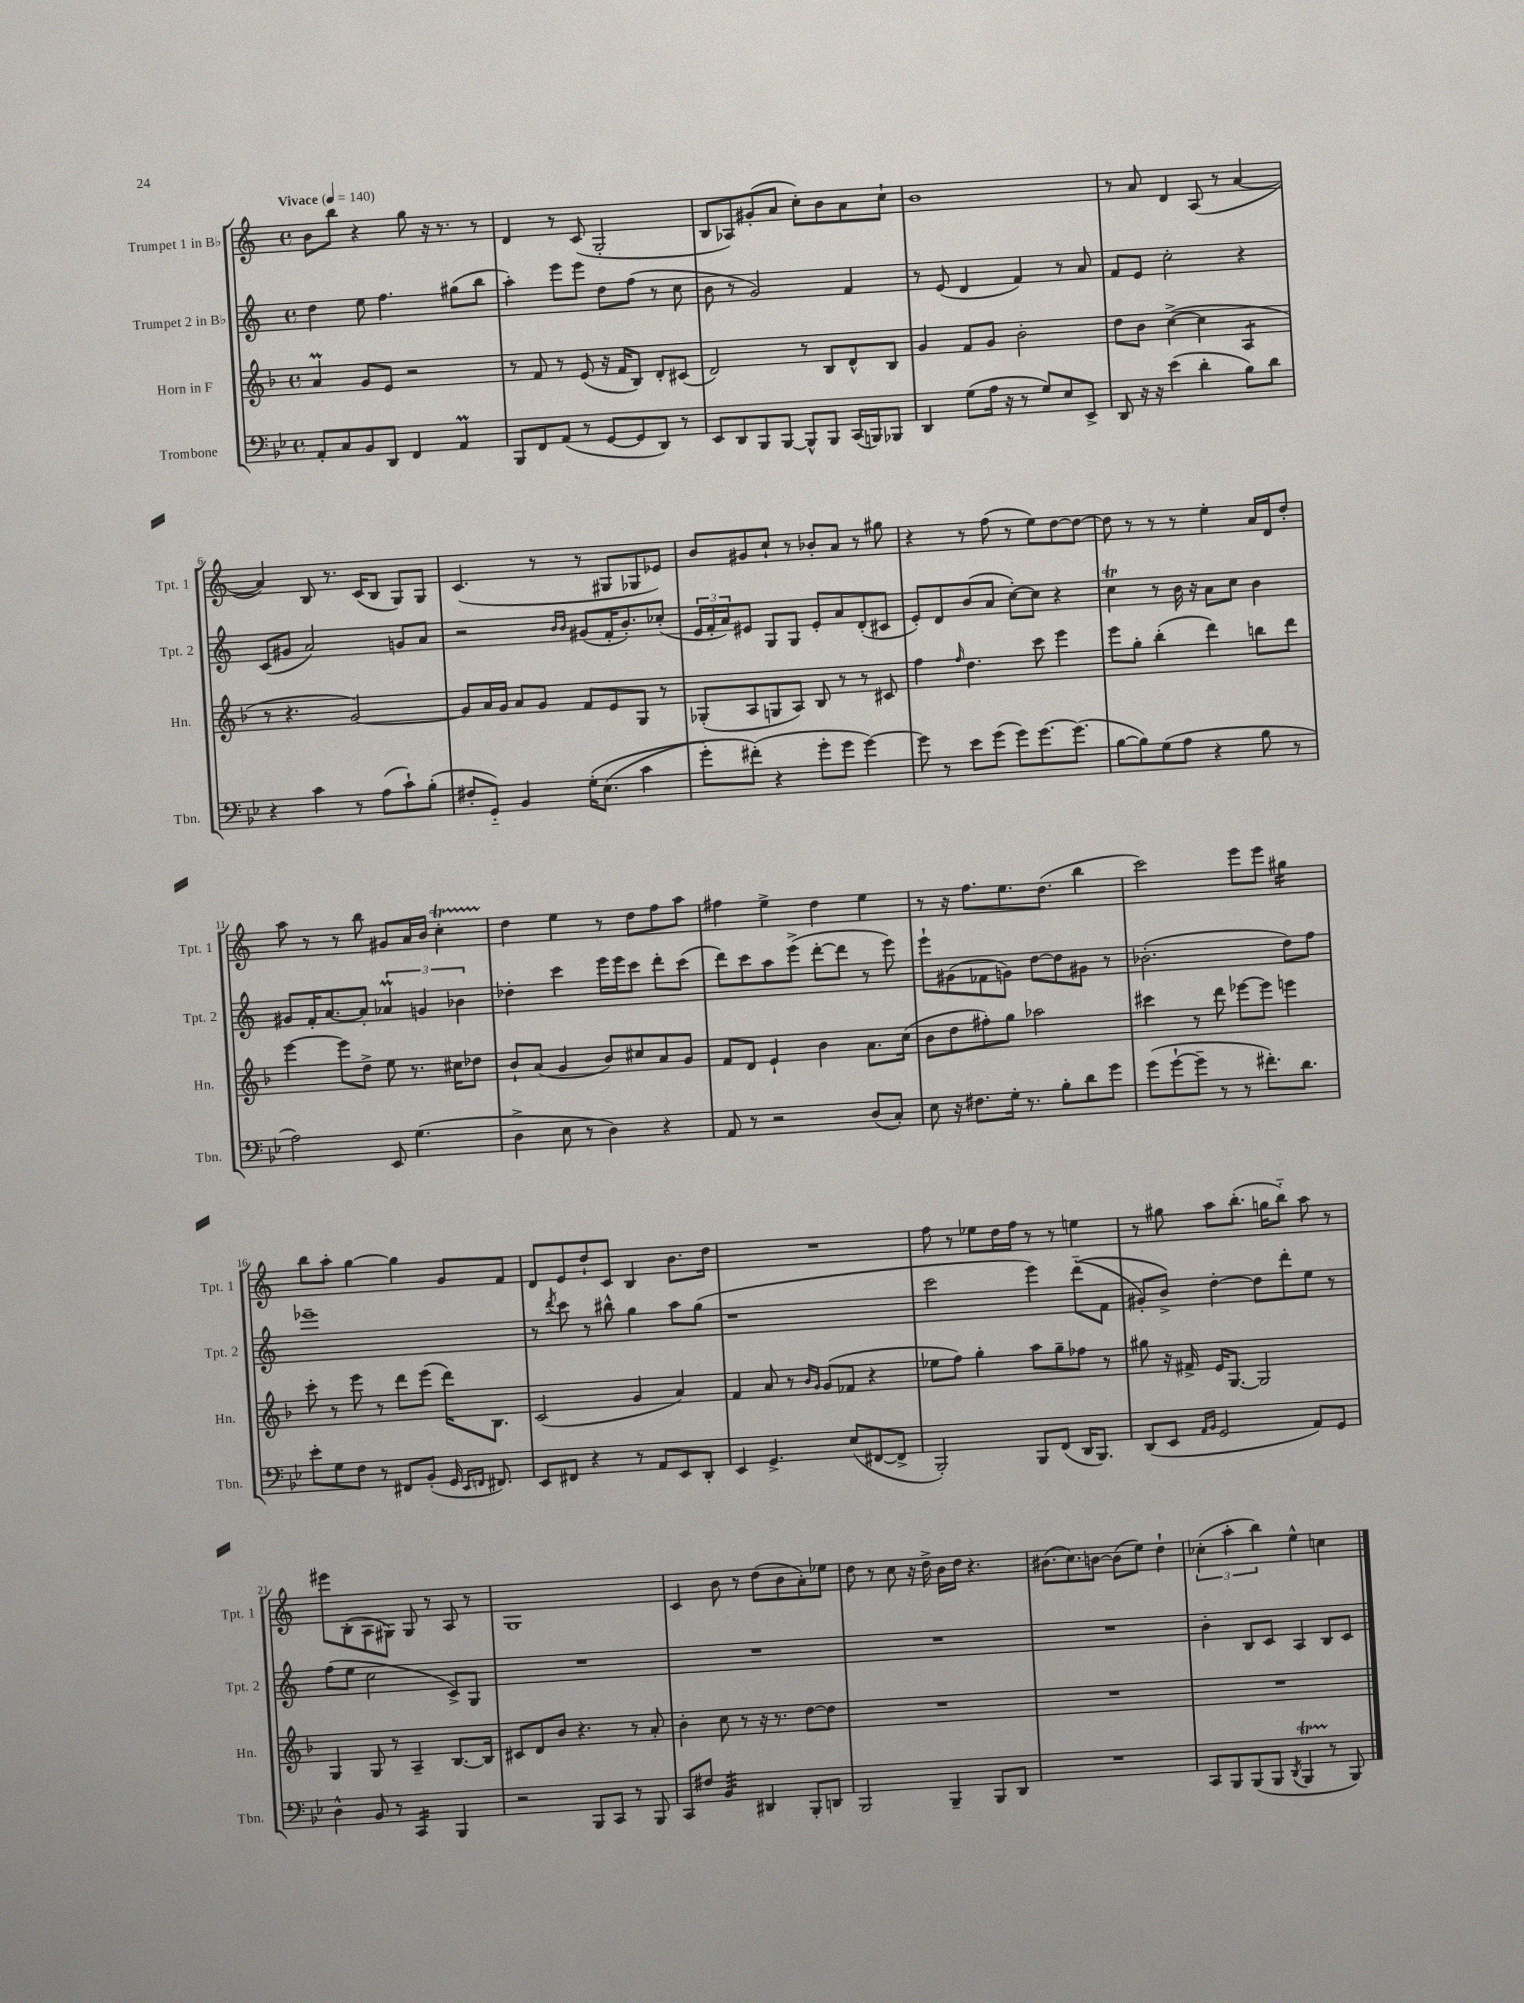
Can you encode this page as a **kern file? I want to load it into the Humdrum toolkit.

**kern	**kern	**kern	**kern
*staff4	*staff3	*staff2	*staff1
*clefF4	*clefG2	*clefG2	*clefG2
*k[b-e-]	*k[b-]	*k[]	*k[]
*M4/4	*M4/4	*M4/4	*M4/4
*met(c)	*met(c)	*met(c)	*met(c)
*MM140	*MM140	*MM140	*MM140
8AA'	4a	4dd	8b
8C	.	.	8bb
8BB-	8g	8ee	4r
8DD	8e	4.ff	.
4FF	2r	.	8gg
.	.	.	16r
.	.	.	8.r
4AA	.	(8gg#	.
.	.	8bb	8r
=	=	=	=
8BBB-	8r	4aa')	4d
8FF	8f	.	.
(8AA	8r	8eee	8r
8r	(8e	8eee	(8c
[8GG	16r	8dd	2G'
.	16f	.	.
8GG]	8B-)	(8ff	.
8DD)	8d'	8r	.
8r	(8c#	8cc	.
=	=	=	=
8EE-	2d)	8b	8B
8DD	.	8r	8A-)
8BBB-	.	2g)	(8g#'
[8BBB-	.	.	8a
8BBB-^^]	8r	.	8cc')
8BBB-	8B-	.	8b
(16CC	8d^^	4f	8a
16BBB)	.	.	.
8BBB-	8B-	.	8cc`
=	=	=	=
4DD	4g	8r	1b
.	.	(8e	.
(8G	8f	4d	.
16A	8g	.	.
16r	.	.	.
8r	2b-'	4f)	.
8G)	.	.	.
8E-	.	8r	.
8EE-^	.	8a	.
=	=	=	=
8DD	8dd	8f	8r
16r	8b-	8e	8a
16r	.	.	.
(4e-	([4cc^	2cc'	4d
4d'	4cc]	.	(8A
.	.	.	8r
8B-)	4A	4r	[4a
8d	.	.	.
=	=	=	=
4r	8r	(8c	4a])
.	4.r	8g#	.
4c	.	2a)	8B
.	.	.	8.r
8r	[2g)	.	.
.	.	.	(16c
(8A	.	.	8B
8c`)	.	8g	8G)
(8B-'	.	8a	8G
=	=	=	=
8F#'	8g]	2r	(4.c
8GG'~)	16a	.	.
.	16g	.	.
4BB-	8a	.	.
.	8g	.	8r
.	.	16qqb	.
.	.	16qqb	.
&(16G'	8f	(8g#	8r
(8.E-	.	.	.
.	8e	16f'	8G#
.	.	8.b')	.
4c	8G	.	8G-
.	8r	(8cc-'	8e-)
=	=	=	=
8g')	(8G-'	24e	8b
.	.	24f'	.
.	.	24a)	.
(8f#'&)	8A	8e#	8g#
4r	8G	8G	8cc`
.	8A)	8G	8r
8g'	8B-	8e#'	8b-'
8g	8r	8a	8a
[4g)	8r	(8d'	8r
.	8c#	8c#	8gg#
=	=	=	=
8g]	4ff	8e')	4r
8r	.	8d	.
.	16qqff	.	.
8e-	4.dd	(8b	8r
(8g	.	8a	(8ff
8g)	.	[8cc')	8r
[8.g	8ccc	8cc]	8ee)
.	4eee	4r	[8dd
(8.g]	.	.	.
.	.	.	8dd_
=	=	=	=
[8B-	8eee	4cc	8dd]
8B-])	8gg'	.	8r
(8G	(4bb-'	8r	8r
8A	.	16b	8r
.	.	16r	.
4r	4ddd)	8a	4ee'
.	.	8cc	.
8B-	8bb	4b	16a
.	.	.	16d
8r	8ddd	.	8dd'
=	=	=	=
2A)	[4eee	8g#	8aa
.	.	16f'	8r
.	.	[8.a	.
.	8eee]	.	8r
.	8dd^	8a']	8bb
8EE-	8ee	6a-	8g#
(4.G	8.r	.	16a
.	.	6g	.
.	.	.	16b
.	.	.	4cc'
.	16cc#	.	.
.	.	6b-	.
.	8dd-	.	.
=	=	=	=
4D^	8b-`	4dd-'	4dd
.	(8a	.	.
8E-	4g	4ccc	4ee
8r	.	.	.
4D)	8b-)	16eee	8r
.	.	16eee	.
.	8cc#	8ccc	8dd
4r	8a	8ddd'	8ff
.	8g	(8ccc	8aa
=	=	=	=
8AA	8f	8ddd)	4ff#
8r	8d	8ccc	.
2r	4e`	8aa	4ee^
.	.	(8eee^	.
.	4b-	[8ddd'	4dd
.	.	8ddd]	.
(8D	8.a	8r	4ee
8C')	.	8eee)	.
.	(16cc	.	.
=	=	=	=
8E-	8b-	8eee`	8r
16r	8dd	(8g#	16r
8.F#	.	.	8.ff
.	8ff#')	8f-	.
16G'	8gg	8g)	8.ee
8.r	.	.	.
.	2aa-	[8dd	.
.	.	.	(8.dd
8B-'	.	8dd]	.
8d	.	8g#	4bb
8g	.	8r	.
=	=	=	=
(8g	4ccc#	(2.b-'	2ccc)
[8g`	.	.	.
8g~]	8r	.	.
8r	8ddd	.	.
8r	[8eee-	.	8eee
8.f#')	8eee-]	.	8eee
.	4eee	8dd)	4gg#
8.d	.	.	.
.	.	8ff	.
=	=	=	=
8e-'	8ccc'	1eee-~	8bb
8G	8r	.	8aa'
8F	8eee	.	[4gg
8r	8r	.	.
8FF#	8ddd	.	4gg]
(8BB-'	(8eee	.	.
16GG	16ddd)	.	8g
16qqEE-	.	.	.
16qqFF	.	.	.
8.FF#)	8.B-	.	.
.	.	.	8f
=	=	=	=
8EE-	(2c	8r	8d
.	.	8qddd	.
8FF#	.	8ccc	8e
4r	.	8r	8dd`
.	.	8bb#^^	8c
8r	4g	4gg	4B
8AA	.	.	.
8EE-	4a)	8aa	8.b
8DD'	.	(8gg	.
.	.	.	16dd
=	=	=	=
4EE-	4f	1r	1r
4.GG^	8a	.	.
.	8r	.	.
.	16qqb-	.	.
.	16qqg	.	.
.	(8g	.	.
(8E-	8f-	.	.
[8FF#	4r	.	.
8FF#^]	.	.	.
=	=	=	=
2BBB-')	8ee-	2ccc	8ff
.	8ff)	.	8r
.	4gg'	.	8ee-
.	.	.	16dd
.	.	.	16ff
8BBB-	8aa	4eee)	8r
(8FF	8gg~	.	8r
16DD	8ff-	&((8ddd'~	4ee
8.BBB-)	.	.	.
.	8r	8f	.
=	=	=	=
(8DD	8gg#	8g#')	8r
8EE-	16r	8b^&)	8gg#
.	16f#^	.	.
16qqAA	.	.	.
16qqBB-	.	.	.
2GG	16e	[4dd'	8aa
.	[8.G	.	.
.	.	.	(8.bb'
.	2G]	8dd]	.
.	.	.	16gg
.	.	8ddd'	8bb'~)
8AA)	.	8ee	8aa
8GG	.	8r	8r
=	=	=	=
4D^^	4G	(8ff	8eee#
.	.	8ee	(8B'
8BB-	8G	2cc	8A
8r	8r	.	8G#)
4CC	4A~	.	8G#
.	.	.	8r
4BBB-	[8.B-	8c^)	8A
.	.	8G	8r
.	16B-]	.	.
=	=	=	=
2r	8c#	1r	1G
.	8d	.	.
.	8b-	.	.
.	4.r	.	.
8BBB-	.	.	.
8CC	.	.	.
8r	8r	.	.
8BBB-	8a'	.	.
=	=	=	=
8CC	4b-'	1r	4c
8F#	.	.	.
4BB-	8cc	.	8b
.	8r	.	8r
4DD#	16r	.	(8dd
.	8.r	.	.
.	.	.	8b
8BBB-'	[8dd	.	8a')
8DD	8dd]	.	8ee-
=	=	=	=
2BBB-	1r	1r	8dd
.	.	.	8r
.	.	.	8cc
.	.	.	16r
.	.	.	16dd^
4BBB-~	.	.	16b
.	.	.	16dd
.	.	.	4.r
8BBB-	.	.	.
8DD	.	.	.
=	=	=	=
1r	1r	1r	(8.b#
.	.	.	8.cc)
.	.	.	[8b
.	.	.	(8b]
.	.	.	8ee)
.	.	.	4dd`
=	=	=	=
8CC	1r	4b'	(6cc-'
8BBB-	.	.	.
.	.	.	6aa'
(8BBB-	.	8B	.
.	.	.	6bb)
8BBB-	.	8c	.
8qDD	.	.	.
4BBB-	.	4A	4ee^^
8r	.	8B	4cc
8BBB-)	.	8c	.
==	==	==	==
*-	*-	*-	*-
